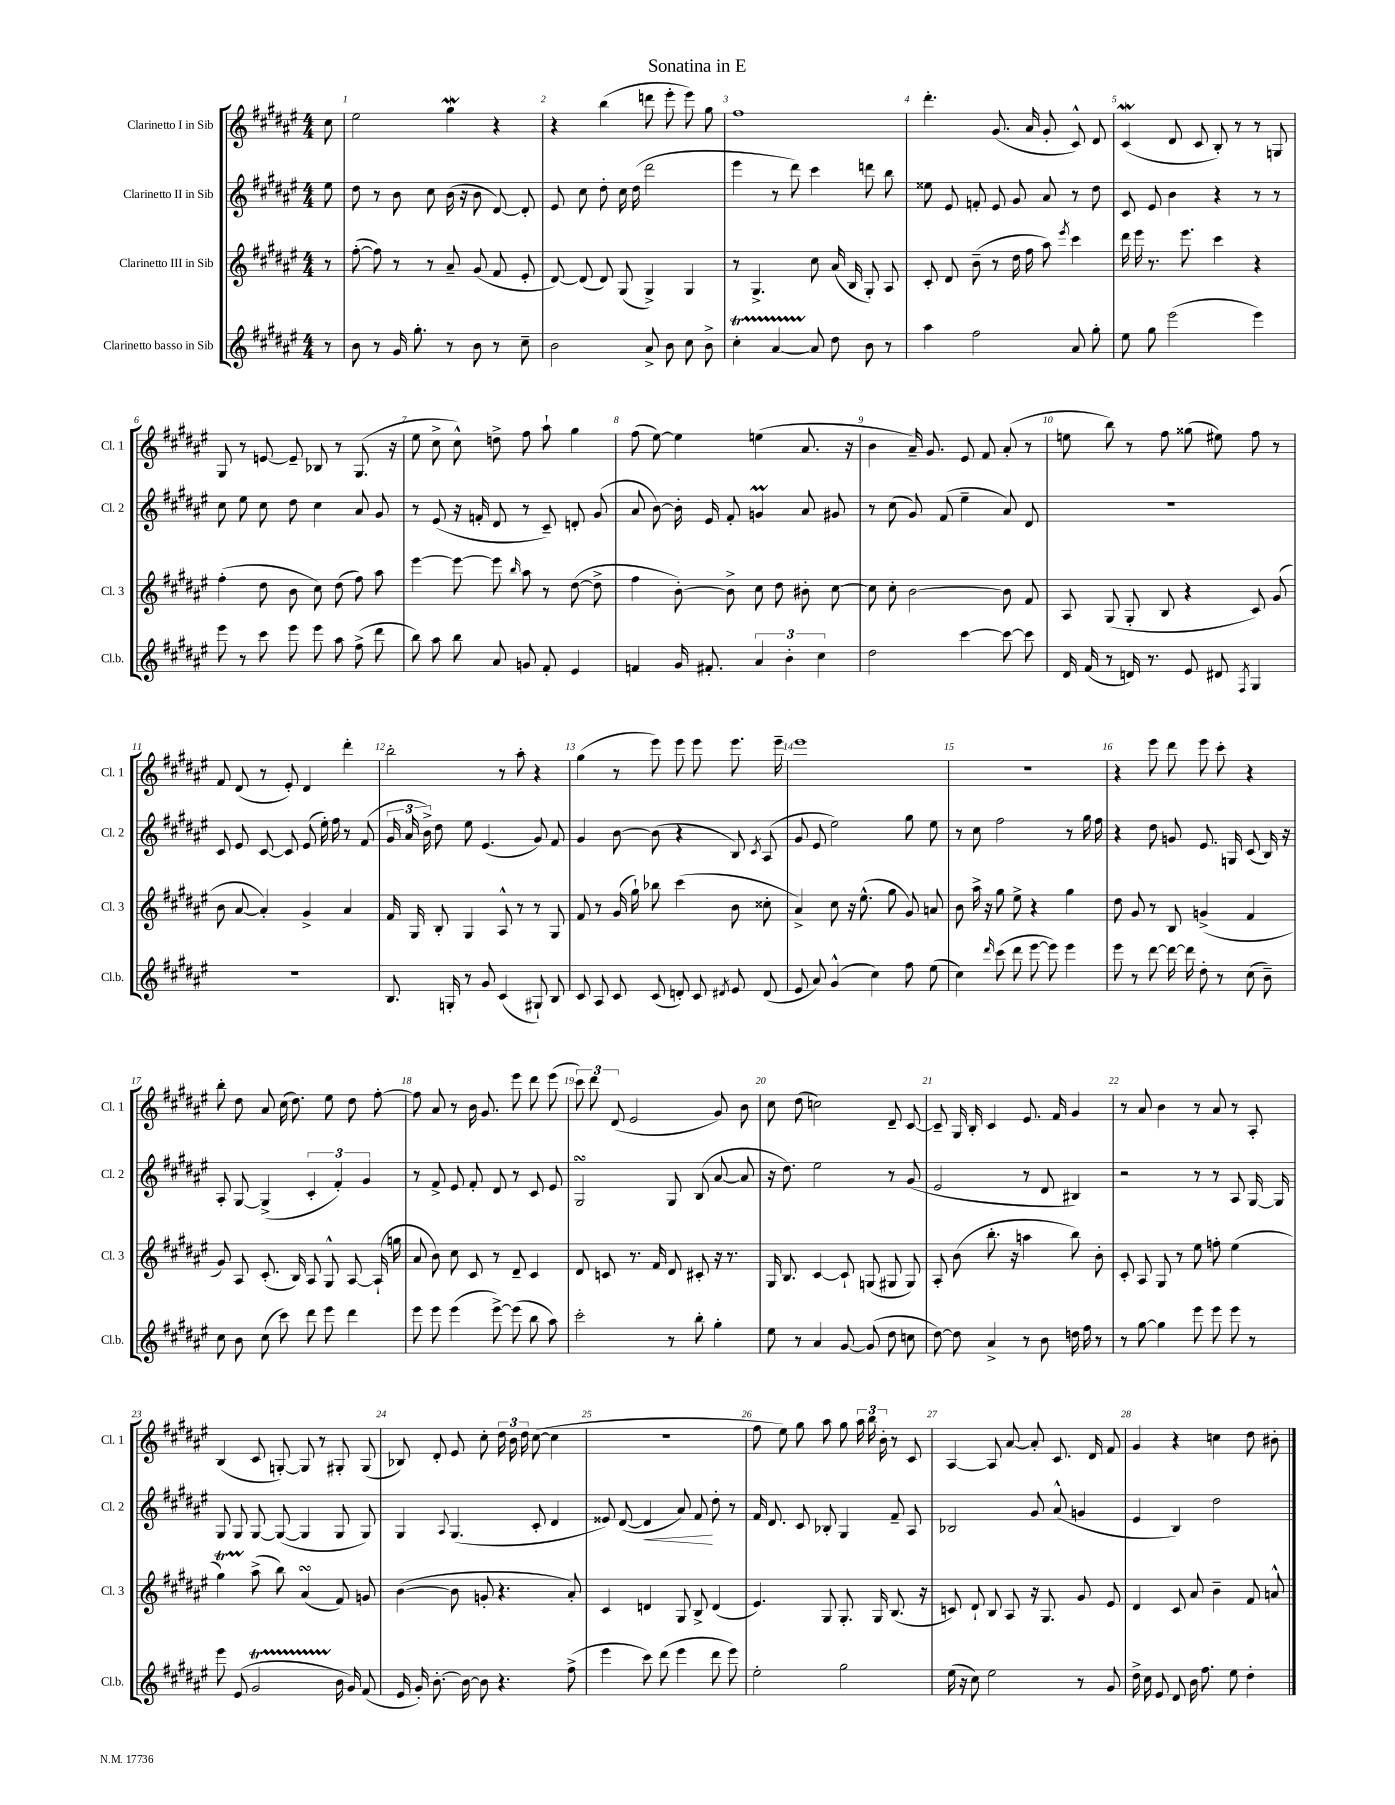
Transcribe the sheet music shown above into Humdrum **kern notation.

**kern	**kern	**kern	**kern
*staff4	*staff3	*staff2	*staff1
*clefG2	*clefG2	*clefG2	*clefG2
*k[f#c#g#d#a#e#]	*k[f#c#g#d#a#e#]	*k[f#c#g#d#a#e#]	*k[f#c#g#d#a#e#]
*M4/4	*M4/4	*M4/4	*M4/4
8r	8r	8ee#	8cc#
=	=	=	=
8b	([8ff#'	8dd#	2ee#
8r	8ff#])	8r	.
16g#	8r	8b	.
8.gg#'	.	.	.
.	8r	8cc#	.
8r	8a#~	(16b	4gg#
.	.	16r	.
8b	(8g#	8b	.
8r	8f#	[8d#)	4r
8cc#~	8e#'	8d#']	.
=	=	=	=
2b	[8d#)	8e#	4r
.	(8d#]	8cc#	.
.	8d#)	8dd#'	(4bb
.	(8G#	16cc#	.
.	.	(16dd#	.
8a#^	4G#^)	2ddd#	8ddd
8b	.	.	8eee#'
8cc#	4G#	.	8eee#)
8b^	.	.	8gg#
=	=	=	=
4cc#'	8r	4eee#	1ff#
.	4.G#^	.	.
[4a#	.	8r	.
.	.	8ddd#)	.
8a#]	8cc#	4ccc#	.
8dd#	(16a#	.	.
.	16B	.	.
8b	8G#')	8ddd	.
8r	8A#	8bb	.
=	=	=	=
4aa#	8c#'	8ee##	4.ddd#'
.	8d#	8e#	.
2ff#	(8b~	8f'	.
.	8r	8e#	(8.g#
.	16dd#	8g#	.
.	16ff#	.	16a#
.	8aa#)	8a#	8g#'
.	8qeee#	.	.
8a#	4ccc#	8r	8c#^^)
8gg#'	.	8dd#	8d#
=	=	=	=
8ee#	16ddd#	8c#	(4c#
.	16eee#	.	.
8gg#	8.r	8e#	.
(2eee#	.	4b	8d#
.	8.eee#	.	.
.	.	.	8c#
.	4ccc#	4r	8B')
.	.	.	8r
4eee#)	4r	8r	8r
.	.	8r	8G
=	=	=	=
8eee#	(4ff#'	8cc#	8G#
8r	.	8ee#	8r
8ccc#	8dd#	8cc#	[8e
8eee#	8b	8dd#	8e~]
8eee#	8cc#)	4cc#	8B-
8aa#	(8dd#	.	8r
(8ff#^	8ff#)	8a#	(8.G#
8ddd#	8aa#	8g#	.
.	.	.	16r
=	=	=	=
8bb)	[4eee#	8r	8ee#
8aa#	.	(8e#	8cc#^
8bb	8eee#_	16r	8cc#^^)
.	.	16f'	.
8a#	8eee#]	8d#	8dd^
.	16qqbb	.	.
8g	8aa#	8r	8ff#
8f#'	8r	8c#~)	8aa#`
4e#	([8dd#	8d'	4gg#
.	8dd#^]	(8g#	.
=	=	=	=
4f	4ff#	8a#	(8ff#
.	.	[8b)	[8ee#)
16g#	[8b')	16b']	4ee#]
8.f#'	.	16e#	.
.	8b^]	8f#'	.
6a#	8cc#	4g	(4ee
.	8dd#	.	.
6b'	.	.	.
.	8b#'	8a#	8.a#
6cc#	.	.	.
.	[8cc#	8g#	.
.	.	.	16r
=	=	=	=
2dd#	8cc#]	8r	4b
.	8cc#'	(8cc#	.
.	[2b	8g#)	16a#~)
.	.	.	8.g#
.	.	(8f#	.
[4ccc#	.	4ee#~	8e#
.	.	.	8f#
8ccc#_	8b]	8a#)	(8a#'
8ccc#]	8f#	8d#	8r
=	=	=	=
16d#	8A#	1r	8ee
(16f#	.	.	.
8r	(8G#	.	8bb)
16d)	8G#'	.	8r
8.r	.	.	.
.	8B	.	8ff#
8e#	4r	.	(8gg##
8d#	.	.	8ee#)
8qF#	.	.	.
4G#	8c#)	.	8ff#
.	(8g#	.	8r
=	=	=	=
1r	8b	8c#	8f#
.	[8a#	8e#	(8d#
.	4a#'])	[8c#	8r
.	.	8c#]	8e#')
.	4g#^	(8e#	4d#
.	.	16ee#')	.
.	.	16ff#	.
.	4a#	8r	4ddd#'
.	.	(8f#	.
=	=	=	=
8.B	16f#	24g#	2bb'
.	.	24a#	.
.	16G#	.	.
.	.	24b^)	.
.	8B'	8dd#	.
16G'	.	.	.
8r	4G#	8ee#	.
8g#	.	(4.e#	.
(4c#	8A#^^	.	8r
.	8r	.	8aa#'
8G#`)	8r	8g#)	4r
8B	8G#	8f#	.
=	=	=	=
8c#	8f#	4g#	(4gg#
8A#	8r	.	.
8c#	(16g#	[8b	8r
.	16gg#`)	.	.
(8c#	8bb-	(8b]	8eee#)
8d')	(4ccc#	4r	8eee#
8c#	.	.	8eee#
8qd#	.	.	.
8e#	8b	8B)	8.eee#
.	.	8qc#	.
(8d#	8cc##'	(8A#	.
.	.	.	16eee#~
=	=	=	=
8e#	4a#^)	8g#	1eee#
8a#)	.	8e#	.
(4g#^^	8cc#	2ee#)	.
.	16r	.	.
.	(8.ee#^^	.	.
4cc#)	.	.	.
.	8gg#	.	.
8ff#	8g#)	8gg#	.
(8ee#	8a	8ee#	.
=	=	=	=
4cc#)	8b	8r	1r
.	16aa#^	8cc#	.
.	16r	.	.
16qqddd#	.	.	.
(8ccc#	8gg#	2ff#	.
8ddd#	8ee#^	.	.
[8eee#	4r	.	.
8eee#])	.	.	.
4eee#	4gg#	8r	.
.	.	16gg#	.
.	.	16ff#	.
=	=	=	=
8eee#	8dd#	4r	4r
8r	8g#	.	.
[8ddd#	8r	8dd#	8eee#
16ddd#_	8B	8g	8ddd#
16ddd#]	.	.	.
8dd#'	(4g^	8.e#	8eee#
8r	.	.	8ccc#'
.	.	16G	.
(8cc#	4f#	(8c#	4r
8b~)	.	16B)	.
.	.	16r	.
=	=	=	=
8cc#	8g#)	8A#'	8bb'
8b	8A#	[8G#	8dd#
(8cc#	(8.c#'	(4G#^]	8a#
8ccc#)	.	.	(16cc#
.	16B)	.	8.dd#)
8ddd#	8A#	6c#'	.
8eee#	8G#^^	.	8ee#
.	.	6f#')	.
4ddd#	[8A#	.	8dd#
.	.	6g#	.
.	(16A#`]	.	[8ff#'
.	16gg	.	.
=	=	=	=
8eee#	8a#	8r	8ff#]
8eee#	8b)	8f#^	8a#
(4eee#	8cc#	8e#	8r
.	8c#	8f#'	16b
.	.	.	8.g#
[8eee#^)	8r	8d#	.
(8eee#]	8d#~	8r	8eee#
8bb	4c#	8c#	8ddd#
8aa#)	.	8e#	(8eee#
=	=	=	=
2ccc#'	8d#	2G#	12ccc#)
.	.	.	12ddd#
.	8c	.	.
.	.	.	(12d#
.	8.r	.	2e#
.	16f#	.	.
8r	8d#	8G#	.
8bb'	8c#'	(8B	.
4gg#'	16r	[8a#	8g#)
.	8.r	.	.
.	.	8a#]	8b
=	=	=	=
8ee#	16G#	16r	8cc#
.	8.B	8.dd#)	.
8r	.	.	(8dd#
4a#	[4c#	2ee#	2cc)
[8g#	8c#`]	.	.
(8g#]	(8G	.	.
8dd#	8G#	8r	8d#~
8cc	8G#)	(8g#	[8c#
=	=	=	=
[8dd#)	8A#'	2e#	8c#~]
8dd#]	(8b	.	16G#
.	.	.	16B'
4a#^	8.bb'	.	4c#
.	16r	.	.
8r	4aa	8r	8.e#
8b	.	8d#	.
.	.	.	16f#
16dd	8bb)	4B#)	4g#
16ff#	.	.	.
8r	8b'	.	.
=	=	=	=
8r	8c#'	2r	8r
[8gg#	8A#	.	8a#
4gg#]	8G#	.	4b
.	8r	.	.
8eee#	8ee#	8r	8r
8eee#	8ff'	8r	8a#
8eee#	(4ee#	8A#	8r
8r	.	[16G#	8A#'
.	.	16G#]	.
=	=	=	=
8eee#	4gg#)	8G#	(4B
(8e#	.	8G#	.
2g#	(8aa#^	[8G#	8c#
.	8bb)	(8G#_	[8G')
.	(4a#	4G#]	8G]
.	.	.	8r
16b	8f#)	8G#	8G#'
16g#)	.	.	.
(8f#	8g	8G#)	(8G#
=	=	=	=
16e#	([4b	4G#	8B-)
16g#')	.	.	.
[8.b'	.	.	8d#'
.	.	8qqA#	.
.	8b]	(4.G#	8e#
16b_	.	.	.
8b]	8g'	.	8cc#'
4.r	4.r	.	24dd#
.	.	.	24b
.	.	.	24dd#
.	.	8c#'	([8cc#
.	.	4d#	4cc#]
(8ff#^	8a#')	.	.
=	=	=	=
4eee#	4c#	8e##)	1r
.	.	([8d#	.
8ccc#)	4d	4d#]	.
(8ddd#	.	.	.
4eee#	8G#	8a#)	.
.	8B^	8f#	.
8ddd#	(4d	8dd#'	.
8eee#)	.	8r	.
=	=	=	=
2ee#'	4.e#)	16f#	8ff#
.	.	8.d#	.
.	.	.	8ee#)
.	.	8c#	8gg#
.	8G#	8B-'	8aa#
2gg#	8.G#'	4G#	8gg#
.	.	.	24aa#
.	.	.	24bb
.	16G#	.	.
.	.	.	24b'
.	(8.B	8f#~	8r
.	.	8A#	8c#
.	16r	.	.
=	=	=	=
(16ee#	8c)	2B-	[4A#
16r	.	.	.
8cc#)	8d#`	.	.
2ee#	8B	.	8A#]
.	8A#	.	[8a#
.	16r	8g#	8a#']
.	8.G#	.	.
.	.	(8a#^^	8.c#
8r	8g#	4g	.
.	.	.	16d#
8g#	8e#	.	8f#
=	=	=	=
16dd#^	4d#	4e#	4g#
16cc#	.	.	.
8e#	.	.	.
8d#	8c#	4B)	4r
16b	8a#	.	.
8.ff#	.	.	.
.	4b~	2dd#	4cc
8ee#	.	.	.
4dd#'	8f#	.	8dd#
.	8a^^	.	8b#'
==	==	==	==
*-	*-	*-	*-
